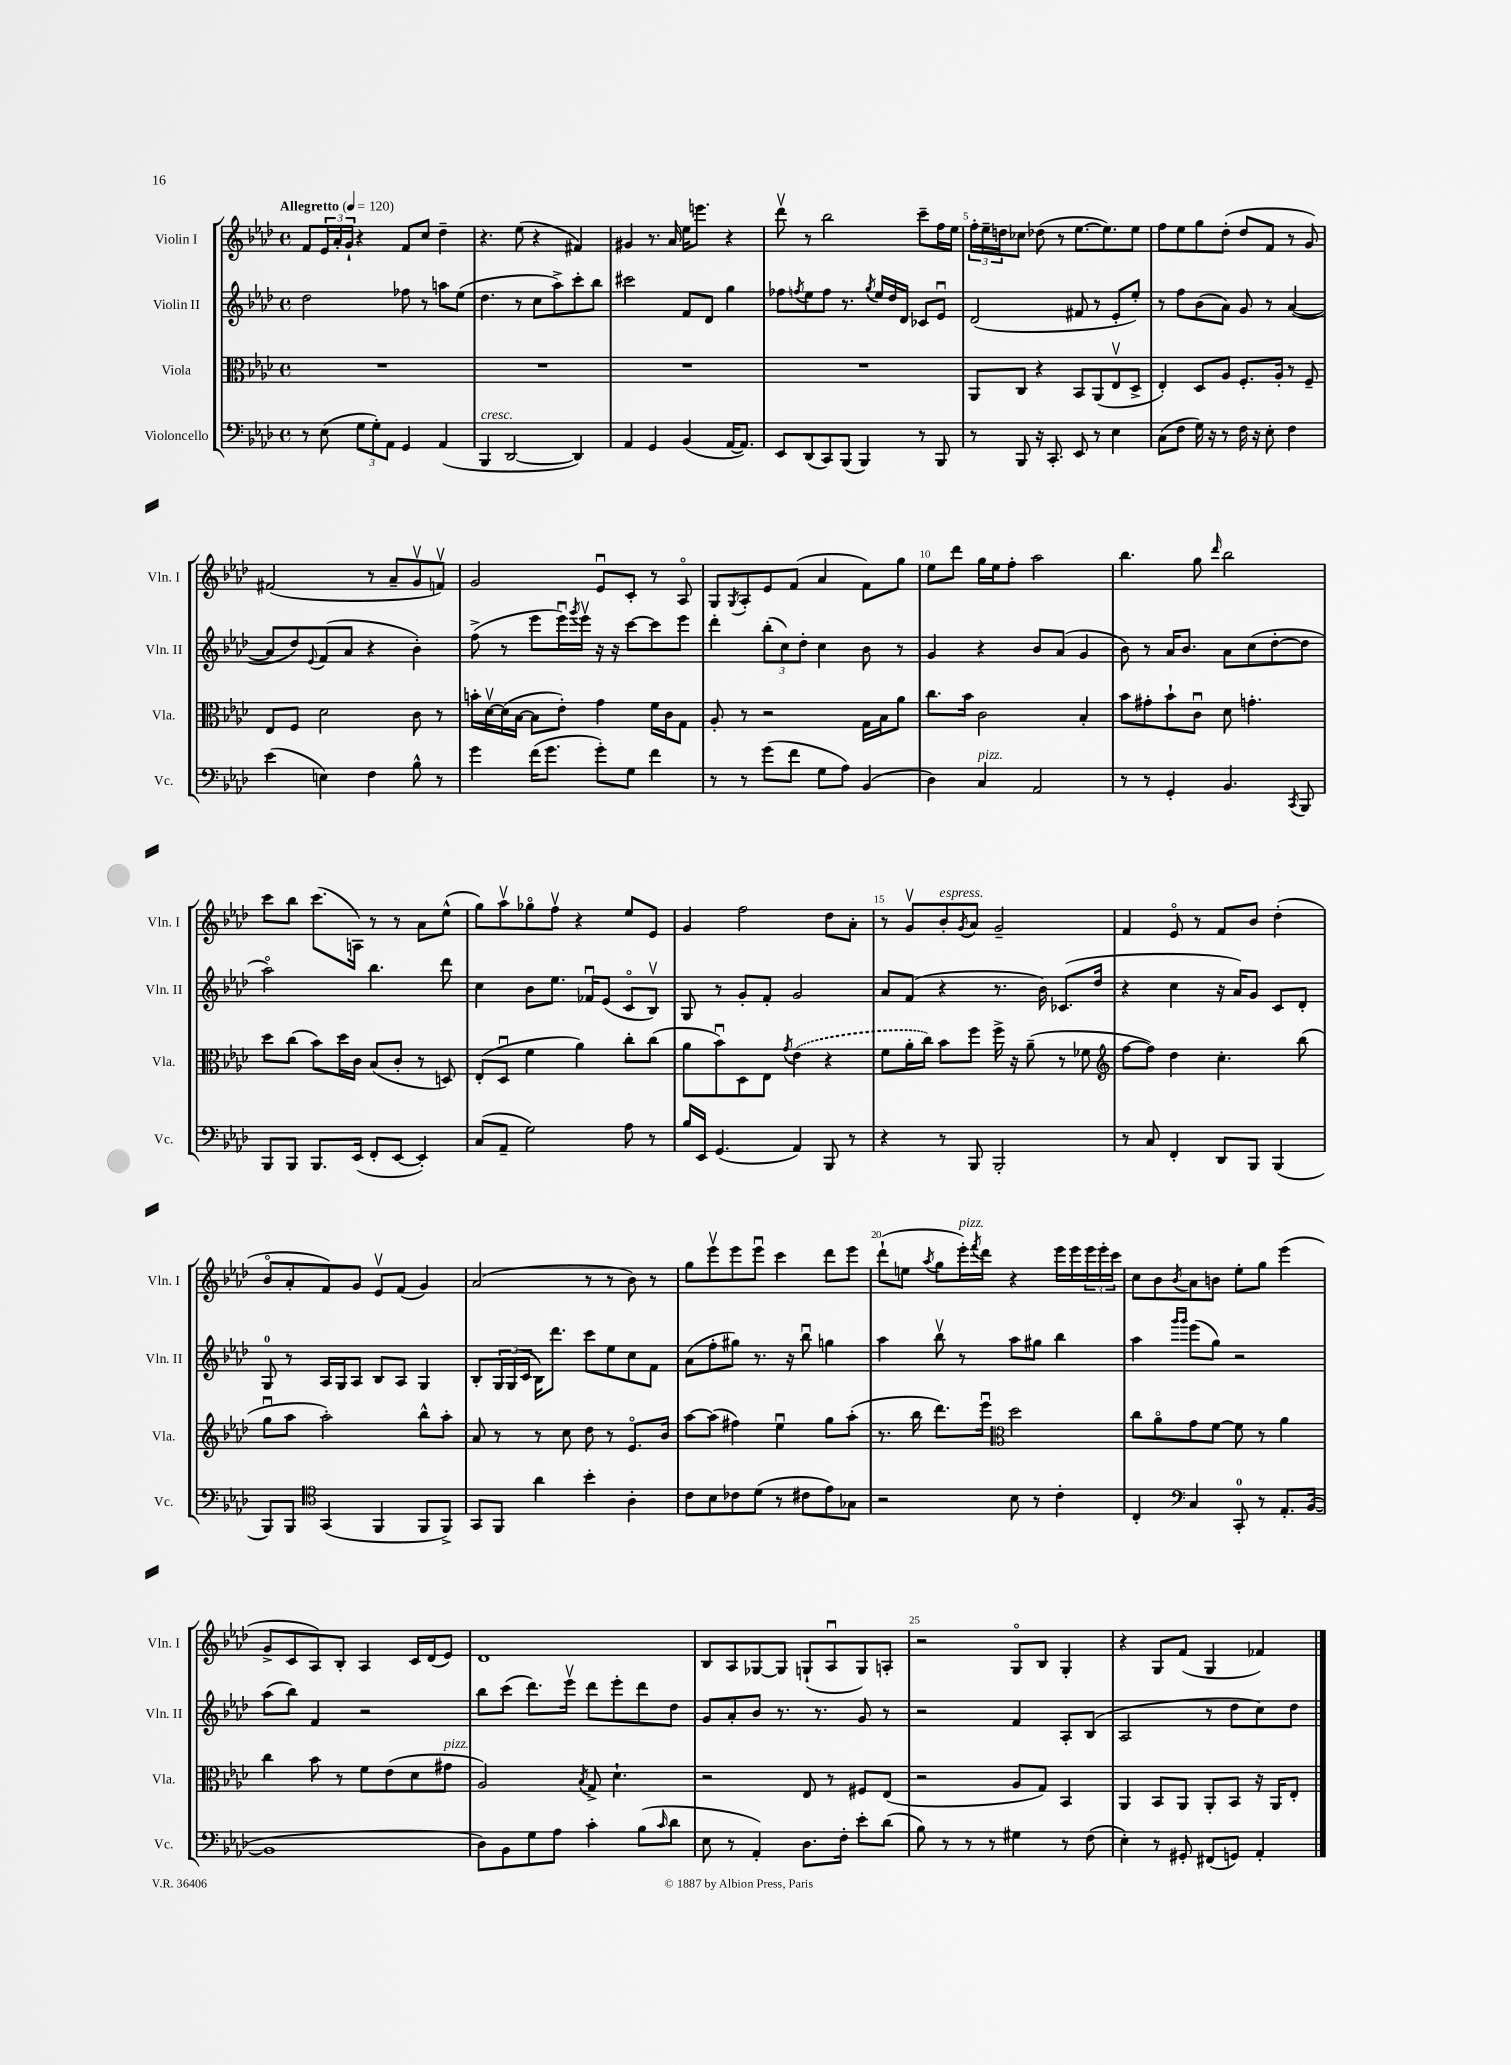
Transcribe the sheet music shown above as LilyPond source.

<<
\new StaffGroup <<
\new Staff = "s0" \with { instrumentName = "Violin I" shortInstrumentName = "Vln. I" } {
    \clef treble \key aes \major \defaultTimeSignature \time 4/4 \tempo "Allegretto" 4 = 120
    f'8 \tuplet 3/2 { ees'16 aes'16-. g'16-! } r4 f'8 c''8 des''4-- |
    r4. ees''8( r4 fis'4) |
    gis'4 r8. aes'16 ees''16 e'''8. r4 |
    des'''8\upbow r8 bes''2 c'''8-- f''16 ees''16 |
    \tuplet 3/2 { f''16-. ees''16-- d''16 } ces''8 des''8( r8 ees''8.~ ees''8.) ees''8 |
    f''8 ees''8 g''8 des''8-.( des''8 f'8 r8 g'8) |
    fis'2( r8 aes'8-- g'8\upbow f'8\upbow) |
    g'2 ees'8\downbow c'8-. r8 aes8\flageolet |
    g8 \acciaccatura { g8 } aes8-. ees'8 f'8( aes'4 f'8) g''8 |
    ees''8 des'''8 g''16 ees''16 f''8-. aes''2 |
    bes''4. g''8 \grace { des'''16 } bes''2 |
    c'''8 bes''8 c'''8.( a16) r8 r8 aes'8 ees''8-^( |
    g''8) aes''8\upbow ges''8\flageolet f''8\upbow r4 ees''8 ees'8 |
    g'4 f''2 des''8 aes'8-. |
    r8 g'8\upbow bes'8-.^\markup { \italic "espress." } \acciaccatura { g'8 } aes'8 g'2-- |
    f'4 ees'8\flageolet r8 f'8 bes'8 des''4-.( |
    bes'8\flageolet aes'8-. f'8) g'8 ees'8\upbow f'8( g'4) |
    aes'2( r8 r8 bes'8) r8 |
    g''8 ees'''8\upbow ees'''8 ees'''8\downbow c'''4 des'''8 ees'''8 |
    des'''8-!( e''8 \acciaccatura { aes''8 } g''8 ees'''16-.^\markup { \italic "pizz." }) \acciaccatura { f'''8 } des'''16 r4 ees'''16 ees'''16 \tuplet 3/2 { ees'''16 ees'''16-. c'''16 } |
    c''8 bes'8 \acciaccatura { bes'8 } aes'8 b'8 ees''8-. g''8 ees'''4( |
    g'8-> c'8 aes8) bes8-. aes4 c'16 des'16( ees'8) |
    des'1 |
    bes8 aes8 ges8~ ges8 g8-!( aes8\downbow g8) a8-. |
    r2 g8\flageolet bes8 g4-. |
    r4 g8 f'8( g4 fes'4) \bar "|." |
}
\new Staff = "s1" \with { instrumentName = "Violin II" shortInstrumentName = "Vln. II" } {
    \clef treble \key aes \major \defaultTimeSignature \time 4/4
    des''2 fes''8 r8 a''8 ees''8( |
    des''4. r8 c''8 aes''8->) c'''8-. bes''8 |
    cis'''2 f'8 des'8 g''4 |
    fes''8 \acciaccatura { f''8 } ees''8 f''8 r8. \acciaccatura { g''8 } ees''16 des''16 des'16 ces'8 ees'8\downbow |
    des'2( fis'8 r8 ees'8-. ees''8-.) |
    r8 f''8 bes'8( aes'8) g'8 r8 aes'4~( |
    aes'8 des''8) \appoggiatura { ees'8 } f'8( aes'8 r4 bes'4-.) |
    f''8->( r8 ees'''8 ees'''16\downbow) \acciaccatura { g'''8 } ees'''16\upbow r16 r16 c'''8~ c'''8 ees'''8 |
    des'''4-. \tuplet 3/2 { bes''8-.( c''8) des''8-. } c''4 bes'8 r8 |
    g'4 r4 bes'8 aes'8( g'4 |
    bes'8) r8 aes'16 bes'8. aes'8 c''8( des''8~-. des''8 |
    aes''2\flageolet) bes''4. des'''8 |
    c''4 bes'8 ees''8. fes'16\downbow ees'8( c'8\flageolet bes8\upbow) |
    g8 r8 g'8-. f'8-. g'2 |
    aes'8 f'8( r4 r8. bes'16) ces'8.( des''16 |
    r4 c''4 r16 aes'16) g'8 c'8 des'8-. |
    g8-0 r8 aes16 g16 aes8 bes8 aes8 g4 |
    bes8-. \tuplet 3/2 { g16 g16( c'16 } bes16) des'''8. c'''8 ees''8 c''8 f'8 |
    aes'8( f''8-. gis''8) r8. r16 bes''8\downbow g''4 |
    aes''4 bes''8\upbow r8 aes''8 gis''8 bes''4 |
    aes''4 \grace { g'''16 g'''16 } ees'''8( g''8) r2 |
    aes''8( bes''8) f'4 r2 |
    bes''8 c'''8( des'''8.) ees'''16\upbow des'''8 ees'''8-. des'''8 des''8 |
    g'8 aes'8-. bes'8 r8. r8. g'8 r8 |
    r2 f'4 aes8-. bes8( |
    aes2 r8 des''8 c''8) des''8 \bar "|." |
}
\new Staff = "s2" \with { instrumentName = "Viola" shortInstrumentName = "Vla." } {
    \clef alto \key aes \major \defaultTimeSignature \time 4/4
    R1 |
    R1 |
    R1 |
    R1 |
    aes,8 c8 r4 bes,8 aes,8( ees8\upbow des8-> |
    ees4-.) des8 aes8 f8.-. aes16-. r8 f8-- |
    ees8 f8 des'2 c'8 r8 |
    b'16-. des'16~\upbow des'16( bes16~ bes8 ees'8-.) g'4 f'16 c'16 g8 |
    aes8-. r8 r2 g16 bes16 aes'8 |
    c''8. bes'16 c'2 bes4-. |
    bes'8 gis'8-. bes'8-! c'8\downbow des'8 g'4.-. |
    des''8 c''8( bes'8) des''16 c'16 bes8( c'8-. r8 d8) |
    ees8-.( des8\downbow f'4 aes'4) c''8-. c''8( |
    aes'8 bes'8\downbow) des8 ees8 \acciaccatura { g'8 } \once \slurDashed ees'4( r4 |
    f'8 aes'16-. c''16) bes'8 f''8 f''16-> r16 aes'8--( r8 fes'8 |
    \clef treble f''8~ f''8) des''4 c''4.-. bes''8( |
    g''8\downbow aes''8 aes''2-.) bes''8-^ aes''8-. |
    aes'8 r8 r8 c''8 des''8 r8 ees'8.\flageolet bes'16 |
    aes''8~ aes''8( fis''4) ees''4\downbow g''8 aes''8-.( |
    r8. bes''16 des'''8.) ees'''16\downbow \clef alto des''2 |
    c''8 aes'8\flageolet g'8 f'8~ f'8 r8 aes'4 |
    c''4 bes'8 r8 f'8 ees'8( des'8 gis'8^\markup { \italic "pizz." } |
    aes2) \acciaccatura { bes8 } g8-> des'4.-! |
    r2 ees8 r8 fis8 ees8( |
    r2 aes8 g8) bes,4 |
    aes,4 bes,8 aes,8 aes,8-. bes,8 r16 aes,16 ees8-. \bar "|." |
}
\new Staff = "s3" \with { instrumentName = "Violoncello" shortInstrumentName = "Vc." } {
    \clef bass \key aes \major \defaultTimeSignature \time 4/4
    r8 ees8( \tuplet 3/2 { g8 g8-.) aes,8 } g,4 aes,4( |
    bes,,4^\markup { \italic "cresc." } des,2~ des,4) |
    aes,4 g,4 bes,4( aes,16~ aes,8.) |
    ees,8 des,8( c,8) bes,,8( bes,,4) r8 bes,,8 |
    r8 bes,,8 r16 c,8.-. ees,8 r8 ees4 |
    c8( f8 g16) r16 r8 f16 r16 ees8-. f4 |
    ees'4( e4) f4 bes8-^ r8 |
    g'4 f'16( g'8. g'8-.) g8 f'4 |
    r8 r8 g'8( f'8 g8 aes8) bes,4( |
    des4) c4^\markup { \italic "pizz." } aes,2 |
    r8 r8 g,4-. bes,4. \acciaccatura { c,8 } bes,,8 |
    bes,,8 bes,,8 bes,,8. ees,16( f,8-. ees,8~ ees,4-.) |
    c8( aes,8-- g2) aes8 r8 |
    bes16 ees,16 g,4.( aes,4) bes,,8 r8 |
    r4 r8 bes,,8 bes,,2-. |
    r8 c8 f,4-. des,8 bes,,8 bes,,4( |
    bes,,8) bes,,8 \clef tenor g,4( f,4 f,8 f,8->) |
    g,8 f,8 aes'4 bes'4-. aes4-. |
    c'8 bes8 ces'8 des'8( r8 cis'8 ees'8) ges8 |
    r2 bes8 r8 c'4-. |
    c4-. \clef bass c4 c,8-0-. r8 aes,8.-. bes,16~( |
    bes,1 |
    des8) bes,8 g8 aes8 c'4-. bes8( \grace { c'16 } des'8 |
    ees8 r8 aes,4-.) des8. f16-. ees'8-. des'8( |
    bes8) r8 r8 r8 gis4 r8 f8( |
    ees4-.) r8 gis,8-. fis,8( g,8) aes,4-. \bar "|." |
}
>>
>>
\layout { \context { \Score \override BarNumber.break-visibility = ##(#f #t #t) barNumberVisibility = #(every-nth-bar-number-visible 5) } }
